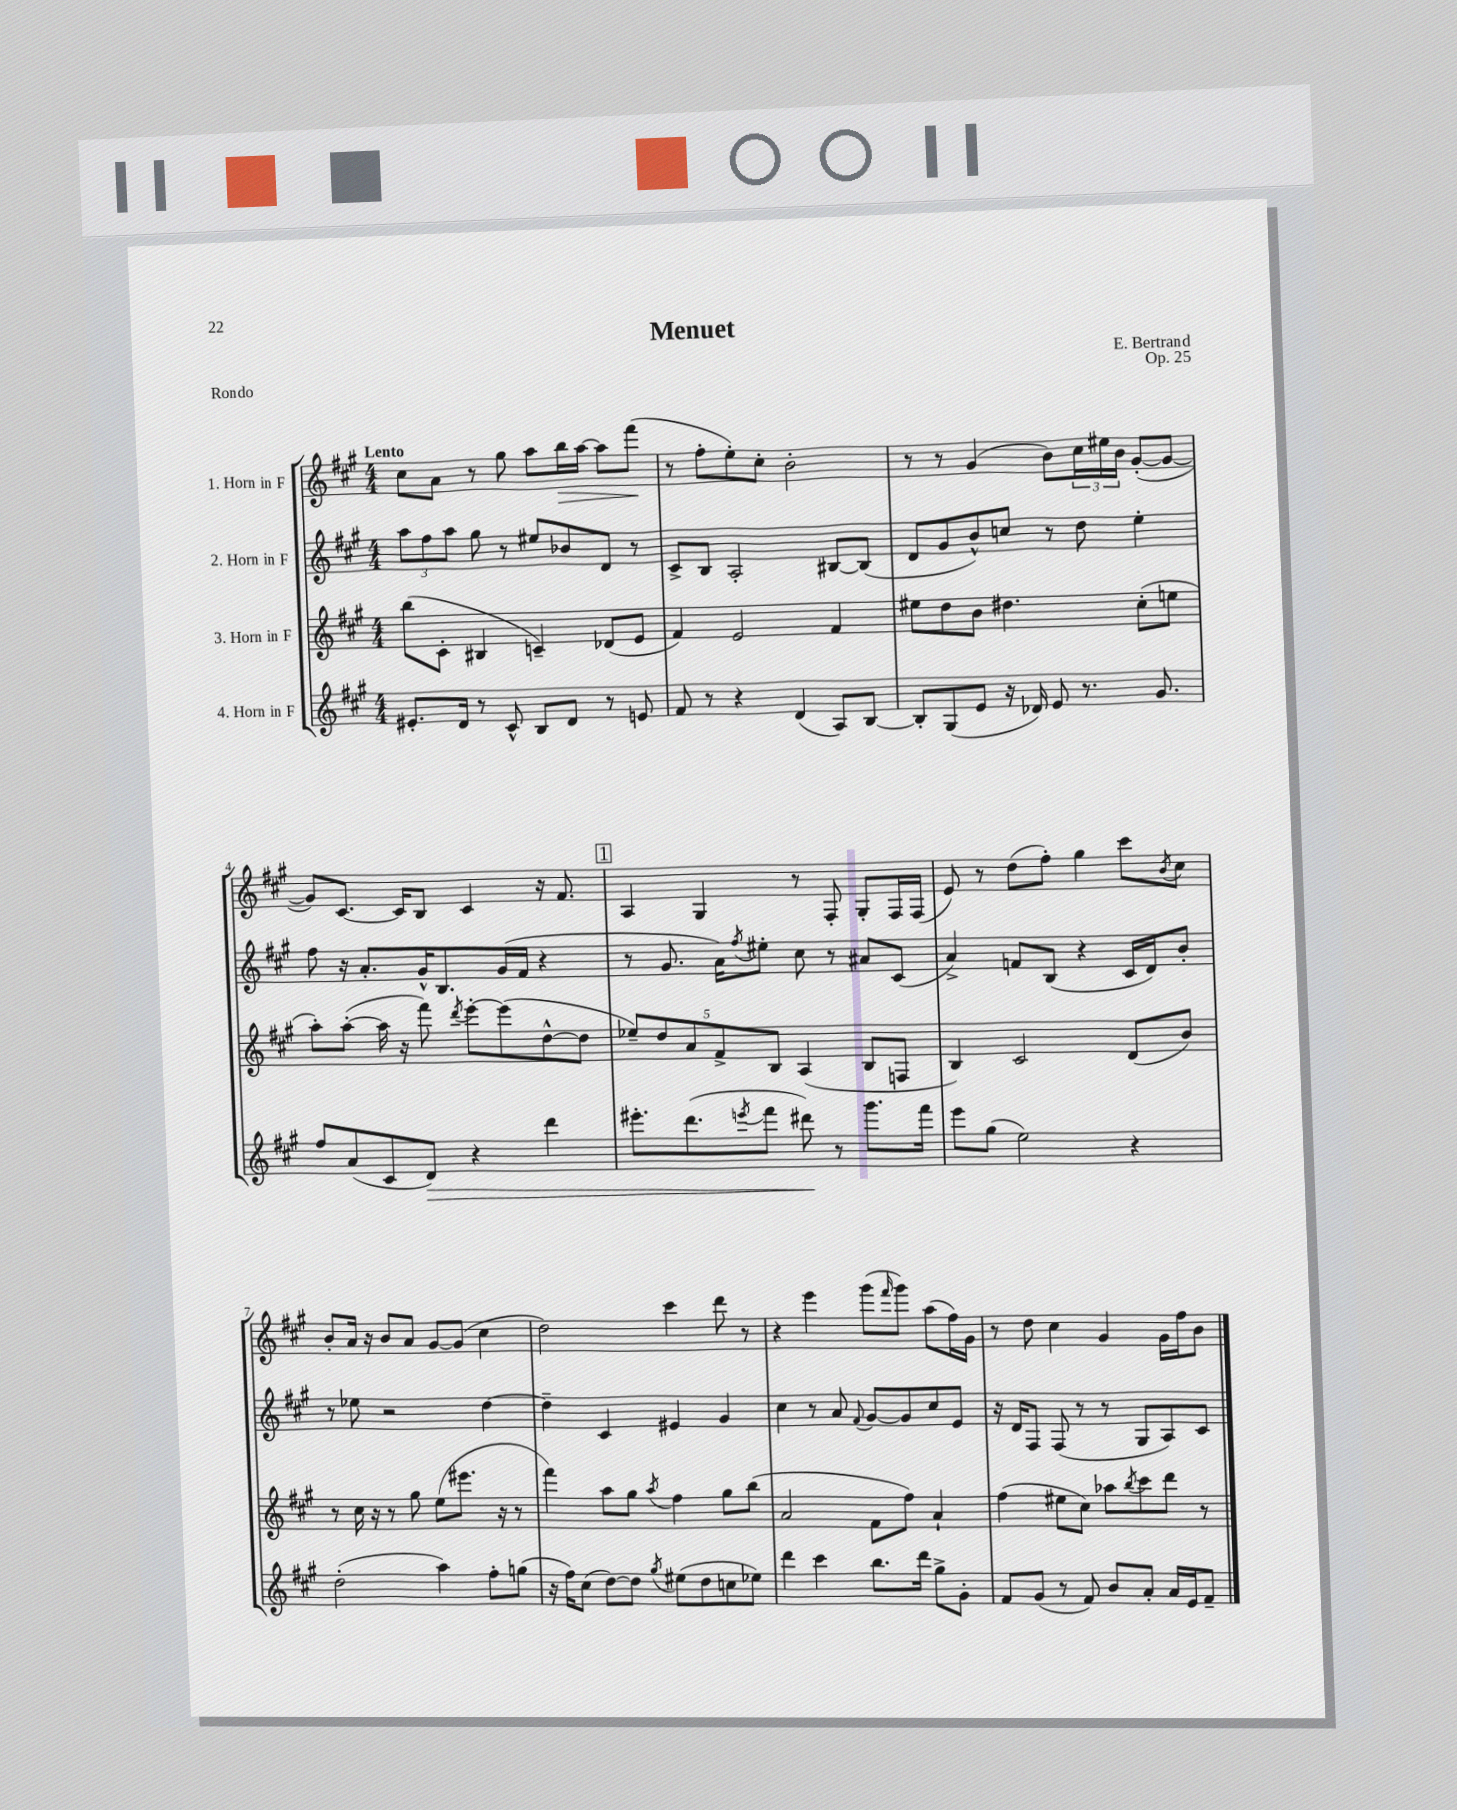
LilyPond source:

\header { title = "Menuet" composer = "E. Bertrand" opus = "Op. 25" piece = "Rondo" }
<<
\new StaffGroup <<
\new Staff = "s0" \with { instrumentName = "1. Horn in F" } {
    \clef treble \key a \major \numericTimeSignature \time 4/4 \tempo "Lento"
    cis''8 a'8 r8 gis''8 a''8 b''16\> a''16~ a''8 fis'''8\!( |
    r8 fis''8-. e''8-.) cis''8-. b'2-. |
    r8 r8 gis'4( b'8) \tuplet 3/2 { cis''16 eis''16 b'16 } gis'8~-.( gis'8~ |
    gis'8) cis'8.~ cis'16 b8 cis'4 r16 fis'8. |
    \mark \markup { \box "1" } a4 gis4 r8 fis8-. gis8-. fis16 fis16( |
    e'8) r8 d''8( fis''8-.) gis''4 cis'''8 \acciaccatura { b'8 } cis''8 |
    b'8-. a'16 r16 b'8 a'8 gis'8~ gis'8( cis''4 |
    d''2) cis'''4 d'''8 r8 |
    r4 e'''4 gis'''8( \grace { fis'''16 } gis'''8) a''8( fis''16) gis'16 |
    r8 d''8 cis''4 gis'4 gis'16 fis''16 b'8 \bar "|." |
}
\new Staff = "s1" \with { instrumentName = "2. Horn in F" } {
    \clef treble \key a \major \numericTimeSignature \time 4/4
    \tuplet 3/2 { a''8 fis''8 a''8 } gis''8 r8 eis''8 bes'8 d'8 r8 |
    cis'8-> b8 a2-. bis8~ bis8( |
    d'8 gis'8 b'8-^) c''8 r8 d''8 e''4-. |
    fis''8 r16 a'8.-. gis'16-^ b8. gis'16( fis'16 r4 |
    \mark \markup { \box "1" } r8 gis'8. a'16) \acciaccatura { fis''8 } eis''8-. cis''8 r8 ais'8 cis'8( |
    a'4->) f'8 b8( r4 cis'16 d'16) b'8-. |
    r8 ees''8 r2 d''4~ |
    d''4-- cis'4 eis'4 gis'4 |
    cis''4 r8 a'8 \appoggiatura { fis'8 } gis'8~ gis'8 cis''8 e'8 |
    r16 d'16 fis8 fis8( r8 r8 gis8 a8) cis'8 \bar "|." |
}
\new Staff = "s2" \with { instrumentName = "3. Horn in F" } {
    \clef treble \key a \major \numericTimeSignature \time 4/4
    b''8( cis'8-. bis4 c'4--) des'8( e'8 |
    fis'4) e'2 fis'4 |
    eis''8 d''8 b'8 dis''4. cis''8-.( e''8 |
    a''8-.) a''8~-.( a''16 r16 fis'''8) \acciaccatura { d'''8 } e'''8~-. e'''8( d''8~-^ d''8 |
    \mark \markup { \box "1" } \tuplet 5/4 { ees''8--) d''8 a'8 fis'8-> b8 } a4( b8 f8 |
    b4) cis'2 d'8( b'8) |
    r8 cis''16 r16 r8 gis''8 e''8( eis'''8. r16 r8 |
    fis'''4) a''8 gis''8 \acciaccatura { a''8 } fis''4 gis''8 b''8( |
    a'2 fis'8 fis''8) a'4-! |
    fis''4( eis''8 cis''8) aes''8 \acciaccatura { b''8 } cis'''8 d'''8 r8 \bar "|." |
}
\new Staff = "s3" \with { instrumentName = "4. Horn in F" } {
    \clef treble \key a \major \numericTimeSignature \time 4/4
    eis'8.-. d'16 r8 cis'8-^ b8 d'8 r8 e'8 |
    fis'8 r8 r4 d'4( a8) b8~ |
    b8-. gis8( e'8 r16 des'16) e'8 r8. gis'8. |
    fis''8 a'8( cis'8 d'8\>) r4 d'''4 |
    \mark \markup { \box "1" } eis'''8.-. d'''8.( \acciaccatura { e'''8 } fis'''8 dis'''8\!) r8 gis'''8. fis'''16 |
    e'''8 gis''8( e''2) r4 |
    d''2-.( a''4) fis''8-. g''8( |
    r16 fis''16) cis''8( d''8~) d''8 \acciaccatura { gis''8 } eis''8( d''8 c''8 ees''8) |
    d'''4 cis'''4 b''8. d'''16 gis''8-> gis'8-. |
    fis'8 gis'8( r8 fis'8) b'8 a'8-. a'16 e'16 fis'8-- \bar "|." |
}
>>
>>
